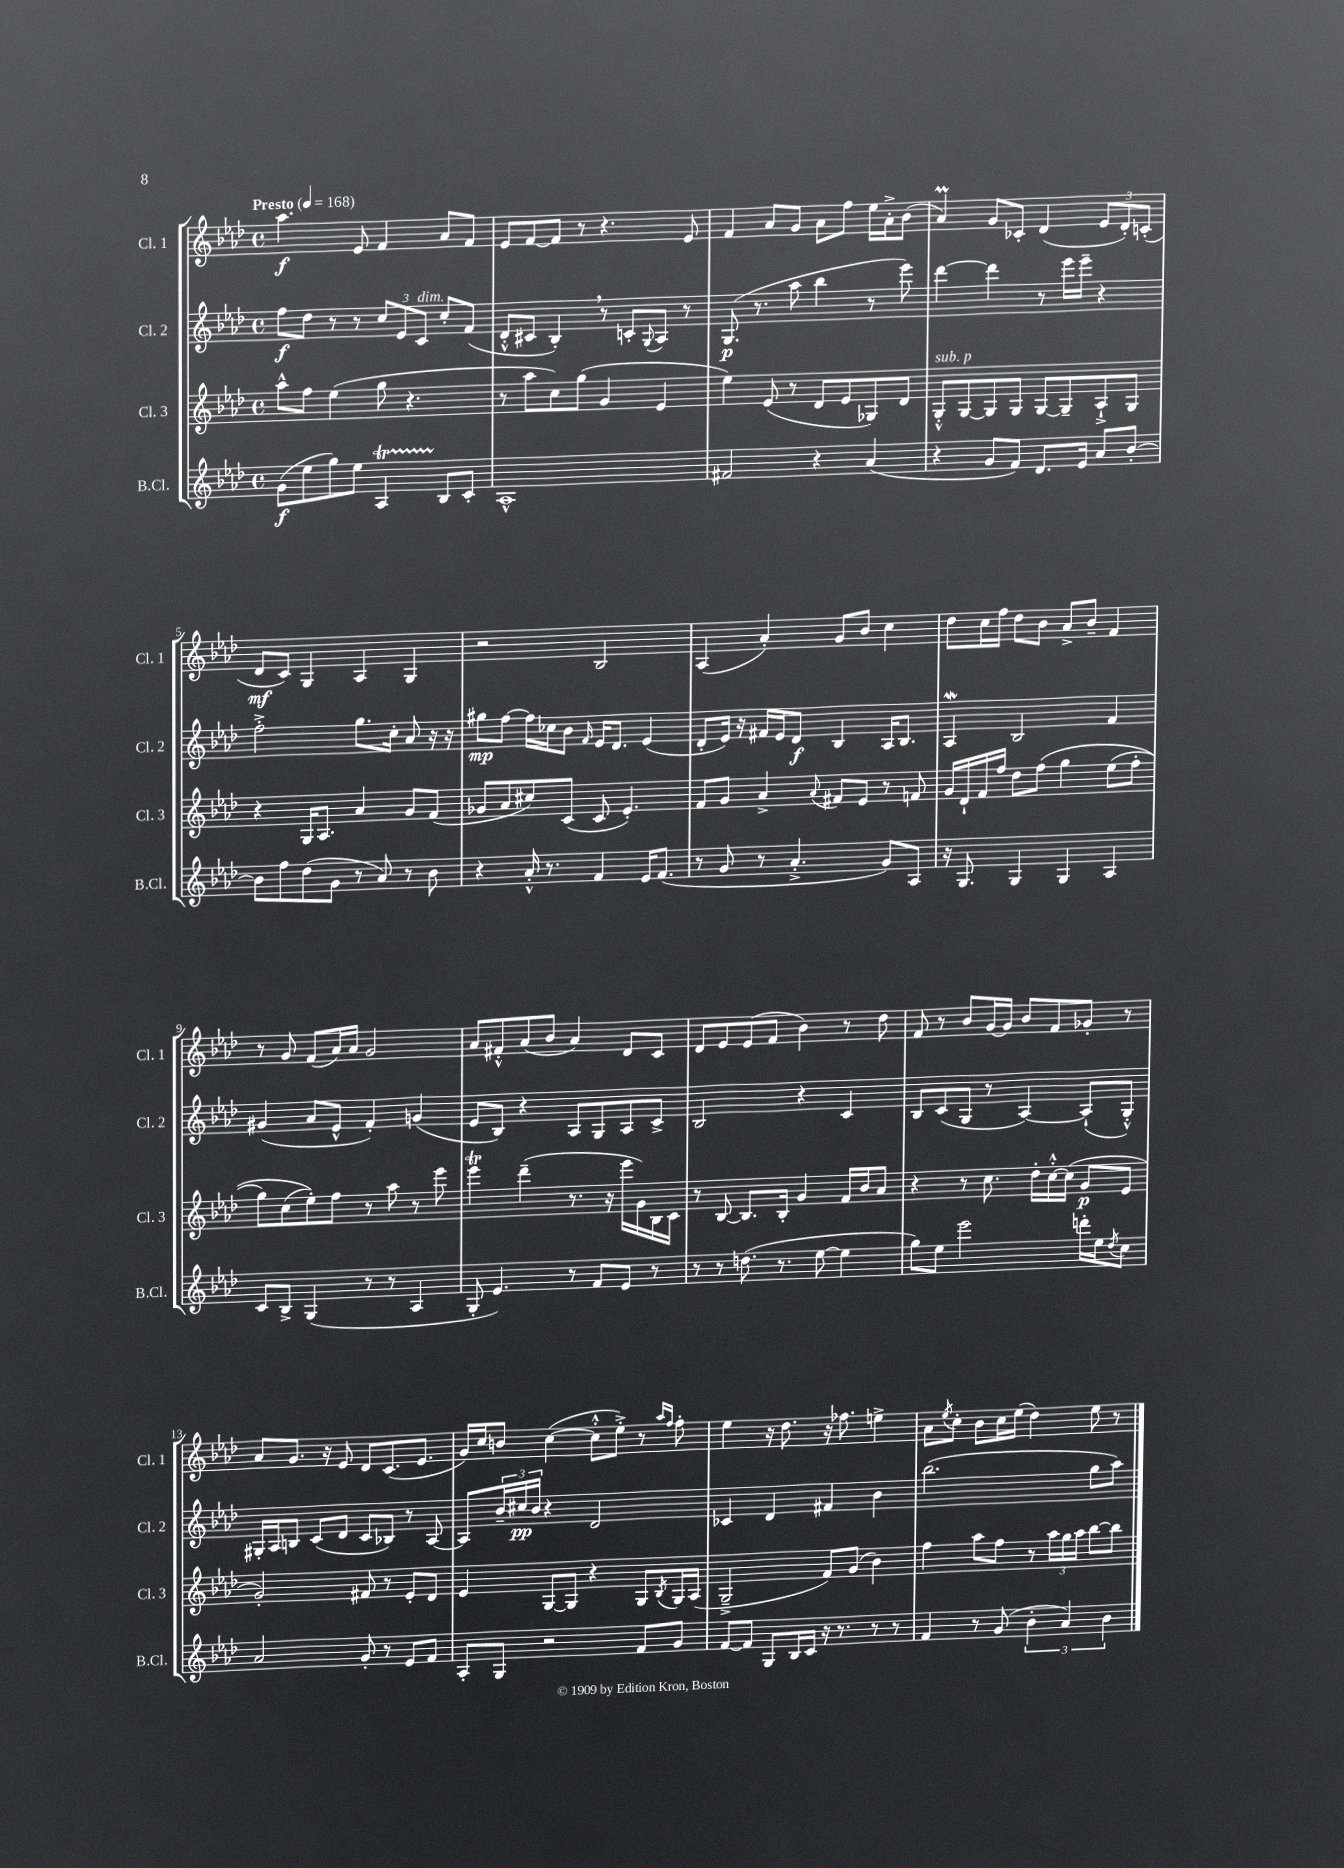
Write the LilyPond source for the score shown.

<<
\new StaffGroup <<
\new Staff = "s0" \with { instrumentName = "Cl. 1" shortInstrumentName = "Cl. 1" } {
    \clef treble \key aes \major \defaultTimeSignature \time 4/4 \tempo "Presto" 4 = 168
    aes''4.\f ees'8 f'4 aes'8 f'8 |
    ees'8 f'8~ f'8 r8 r4. ees'8 |
    f'4 aes'8 g'8 aes'8 f''8 ees''16 aes'16-.-> bes'8( |
    aes'4\prall) g'8 ces'8-. des'4( \tuplet 3/2 { ees'8 des'8-.) c'8-.( } |
    des'8\mf c'8) g4 aes4 g4 |
    r2 bes2 |
    aes4( aes'4-.) g'8 bes'8 c''4 |
    des''8 c''16 f''16 des''8 bes'8 aes'8-> bes'8-- f'4 |
    r8 g'8 f'8( aes'16) aes'16 g'2 |
    aes'8 fis'8-.-^ aes'8( bes'8 aes'4) des'8 c'8 |
    des'8 ees'8 ees'8( f'8 bes'4) r8 des''8 |
    f'8 r8 bes'8 g'16~ g'16 bes'8 f'8 ges'8-. r8 |
    aes'8 g'8. r16 ees'8 des'8 c'8.( ees'8. |
    g'16) c''16 b'8 c''4~( c''8-.-^ ees''8-.->) r8 \grace { aes''16 f''16 } f''8-. |
    ees''4 r16 des''8. r16 fes''8. e''4-> |
    aes'8 \acciaccatura { ees''8 } c''8-. bes'8 c''16 ees''16( des''4) ees''8 r8 \bar "|." |
}
\new Staff = "s1" \with { instrumentName = "Cl. 2" shortInstrumentName = "Cl. 2" } {
    \clef treble \key aes \major \defaultTimeSignature \time 4/4
    f''8\f des''8 r8 r8 \tuplet 3/2 { c''8 ees'8 c'8^\markup { \italic "dim." } } c''8-. f'8( |
    des'8-.-^ cis'8 bes4-.) \breathe r8 c'8-. \appoggiatura { g8 } aes8 r8 |
    g8.\p( r8. aes''8 bes''4 r8 ees'''8) |
    des'''4~ des'''4 r8 ees'''16 ees'''16-- r4 |
    f''2-.-> g''8. c''16-. aes'8 r16 r16 |
    gis''8\mp f''8~ f''16 ces''16 bes'8 \grace { f'16 } ees'16 des'8. ees'4( |
    des'8-. ees'16) r16 fis'16 ees'16 des'8\f bes4 aes16 bes8. |
    aes4\mordent bes2 f'4 |
    gis'4( aes'8 ees'8-^ f'4-.) g'4( |
    ees'8 bes8) r4 aes8 g8 aes8 c'8-> |
    bes2 r4 c'4 |
    bes8 c'8( g8 r8 aes4~) aes8-!( g8-.-^) |
    gis16-. aes16 b8 c'8( des'8 c'8 bes8) r8 aes8~ |
    aes8 \tuplet 3/2 { bes'16-- cis''16\pp bes'16 } r4 des'2 |
    ces'4 des'4 fis'4 bes'4 |
    bes''2.( g''8 aes''8) \bar "|." |
}
\new Staff = "s2" \with { instrumentName = "Cl. 3" shortInstrumentName = "Cl. 3" } {
    \clef treble \key aes \major \defaultTimeSignature \time 4/4
    aes''8-^ f''8 ees''4( g''8 r4. |
    r8 aes''8 c''8) g''8( g'4 ees'4 |
    ees''4) ees'8( r8 des'8 ees'8 ges8) des'8 |
    g8-.-^^\markup { \italic "sub. p" } g8~ g8 g8 g8~ g8-- aes8-!-> g8 |
    r4 g16 aes8. aes'4 g'8 f'8( |
    ges'8 aes'8 cis''8) c'8( c'8 ees'4.-.) |
    f'8 g'8 aes'4-> \appoggiatura { aes'8 } fis'8 ees'8 r8 f'8 |
    g'16 des'16-! f'16 f''16 des''8 f''8\( g''4 ees''8( f''8-. |
    g''8) c''8( ees''8-.)\) f''8 r8 aes''8 r8 ees'''8 |
    ees'''4\trill des'''4--( r8. r16 ees'''16 g'16) bes16 c'16 |
    r8 bes8~ bes8. bes16-. g'4 f'16 bes'16 aes'8 |
    r4 r8 c''8. des''16-. c''16~-.-^ c''16( g'8\p ees'8 |
    g'2-.) fis'8 r8 ees'8-. des'8 |
    ees'4 g8~ g8 r4 g8 \acciaccatura { bes8 } g16 aes16( |
    g2---> f'8) g'8( bes'4) |
    f''4 aes''8 f''8 r8 \tuplet 3/2 { aes''16 g''16 aes''16 } bes''8~ bes''8 \bar "|." |
}
\new Staff = "s3" \with { instrumentName = "B.Cl." shortInstrumentName = "B.Cl." } {
    \clef treble \key aes \major \defaultTimeSignature \time 4/4
    g'8\f( ees''8 g''8) ees''8 aes4\startTrillSpan bes8\stopTrillSpan c'8-. |
    aes1-^ |
    fis'2 r4 aes'4( |
    r4 g'8 f'8) des'8. ees'16 aes'8 bes'8~-. |
    bes'8 f''8 des''8( g'8 r8 aes'8) r8 bes'8 |
    r4 aes'16-.-^ r8. f'4 ees'16 f'8.( |
    r8 g'8 r8 aes'4.-.-> g'8) aes8 |
    r16 g8. g4 g4 aes4 |
    c'8 bes8-> g4( r8 r8 aes4 |
    g8-. ees'4.) r8 f'8 ees'8 r8 |
    r8 r8 d''8.( r8. ees''8~ ees''4 |
    g''8) ees''8 ees'''2 d'''16-. ees''16 \acciaccatura { des''8 } c''8 |
    aes'2 g'8-. r8 ees'8 f'8 |
    aes8-. g8 r2 f'8 g'8 |
    f'8~ f'8 g8 bes16 c'16 r16 r8. r8 r8 |
    f'4 r8 g'8( \tuplet 3/2 { bes'4-. aes'4) bes'4 } \bar "|." |
}
>>
>>
